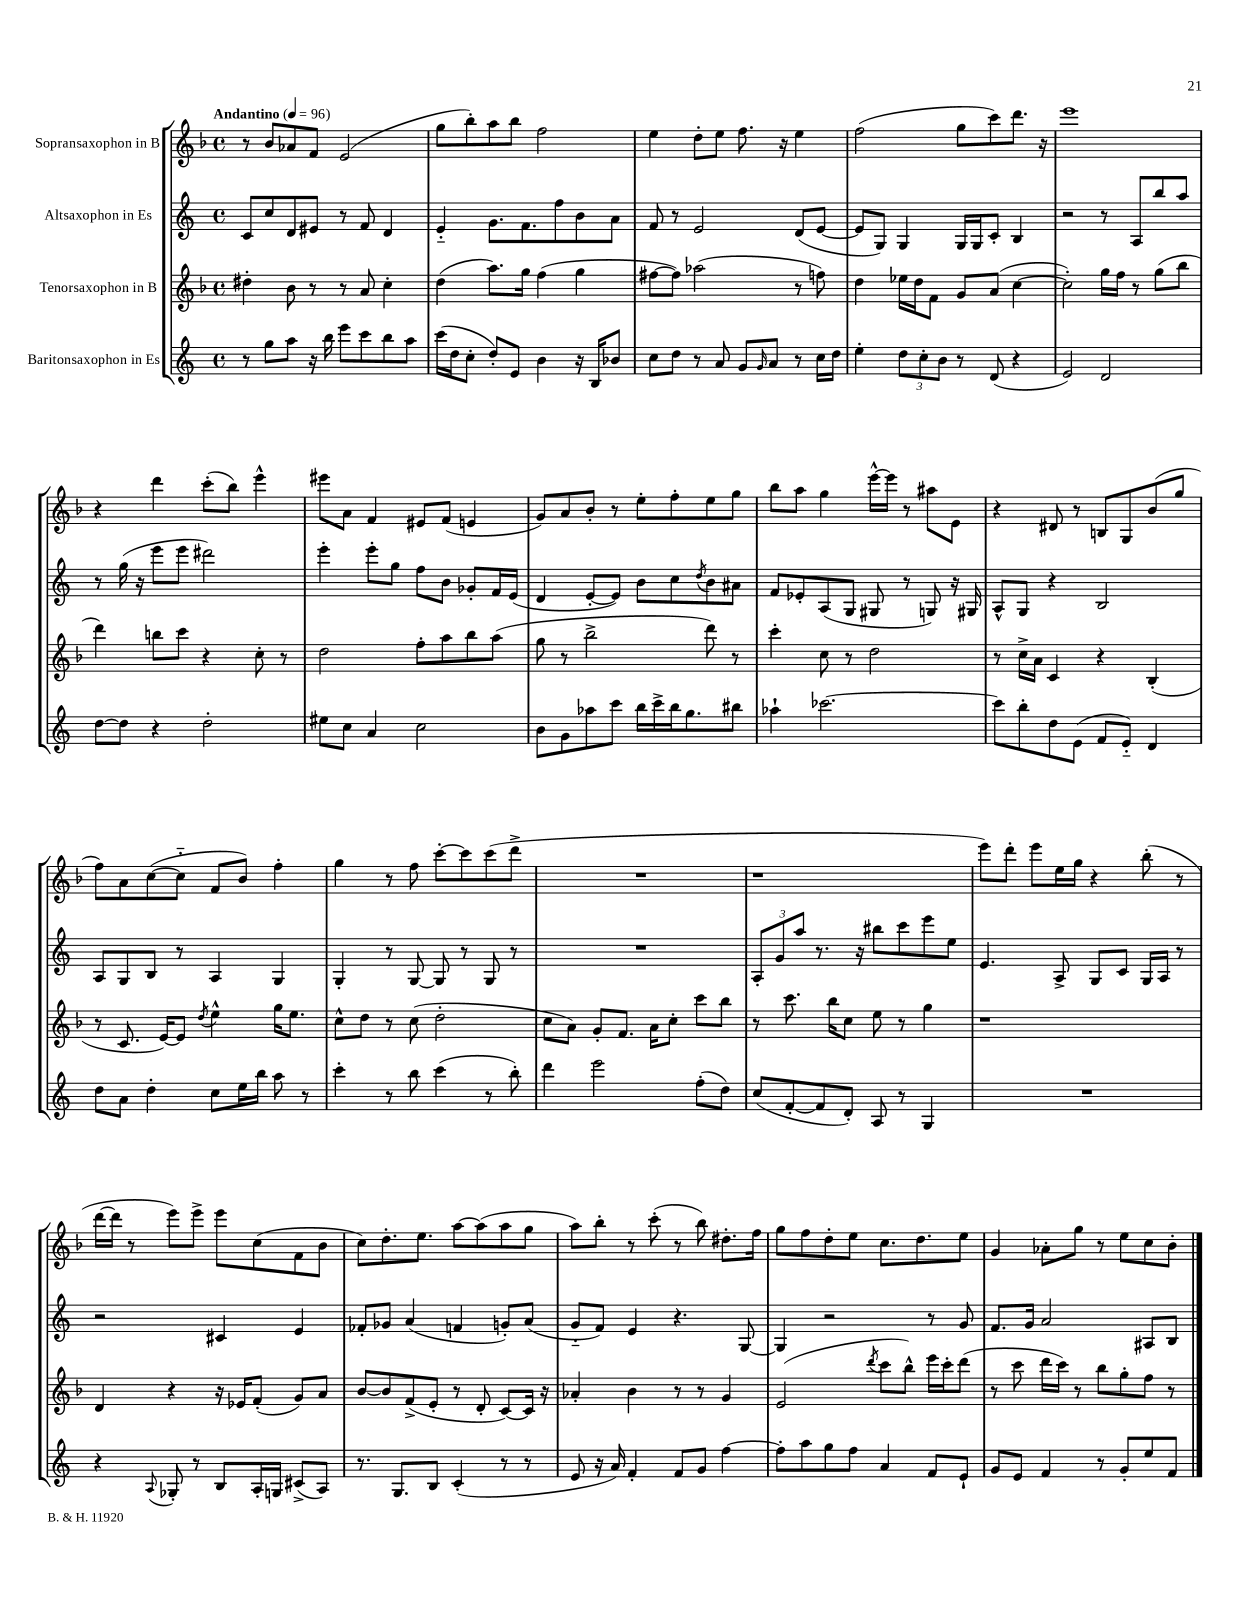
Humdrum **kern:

**kern	**kern	**kern	**kern
*part4	*part3	*part2	*part1
*staff4	*staff3	*staff2	*staff1
*I"Baritonsaxophon in Es	*I"Tenorsaxophon in B	*I"Altsaxophon in Es	*I"Sopransaxophon in B
*clefG2	*clefG2	*clefG2	*clefG2
*k[]	*k[b-]	*k[]	*k[b-]
*M4/4	*M4/4	*M4/4	*M4/4
*met(c)	*met(c)	*met(c)	*met(c)
*MM96	*MM96	*MM96	*MM96
=1	=1	=1	=1
!	!	!	!LO:TX:a:B:t=Andantino
8r	4dd#X'\	8c/L	8r
8gg\L	.	8cc/	8b-/L
8aa\J	8b-\	8d/	8a-X/
16r	8r	8e#X/J	8f/J
16bb\	.	.	.
8eee\L	8r	8r	(2e/
8ccc\	8a/	8f/	.
8bb\	4cc'\	4d/	.
8aa\J	.	.	.
=2	=2	=2	=2
(16ccc\LL	(4dd\	4e/	8gg\L
16dd\J	.	.	.
8cc'\J	.	.	8bb-'\)
8dd'/L)	8.aa\L)	8.g\L	8aa\
8e/J	.	.	8bb-\J
.	16gg\Jk	8.f\	.
4b\	(4ff\	.	2ff\
.	.	8ff\	.
16r	4gg\	8b\	.
16B/KL	.	.	.
8b-X/J	.	8a\J	.
=3	=3	=3	=3
8cc\L	[8ff#X\L	8f/	4ee\
8dd\J	8ff#\J])	8r	.
8r	(2aa-X\	2e/	8dd'\L
8a/	.	.	8ee\J
8g/L	.	.	8.ff\
16qqg/	.	.	.
8a/J	.	.	.
.	.	.	16r
8r	8r	(8d/L	4ee\
16cc\LL	8ffn\)	[8e/J	.
16dd\JJ	.	.	.
=4	=4	=4	=4
4ee'\	4dd\	8e/L]	(2ff\
.	.	8G/J)	.
12dd\L	16ee-X\LL	4G/	.
.	16dd\J	.	.
12cc'\	.	.	.
.	8f\J	.	.
12b\J	.	.	.
8r	8g/L	16G/LL	8gg\L
.	.	16G/J	.
(8d/	(8a/J	8c'/J	8ccc\)
4r	[4cc\	4B/	8.ddd\J
.	.	.	16r
=5	=5	=5	=5
2e/)	2cc'\])	2r	1eee
2d/	16gg\LL	8r	.
.	16ff\JJ	.	.
.	8r	8A/L	.
.	(8gg\L	8bb/	.
.	8bb-\J	8aa/J	.
!!LO:LB:g=z
=6	=6	=6	=6
[8dd\L	4ddd\)	8r	4r
8dd\J]	.	(16gg\	.
.	.	16r	.
4r	8bbn\L	8eee\L	4ddd\
.	8ccc\J	8eee\J	.
2dd'\	4r	2ddd#X\)	(8ccc'\L
.	.	.	8bb-\J)
.	8cc'\	.	4eee^^\
.	8r	.	.
=7	=7	=7	=7
8ee#X\L	2dd\	4eee'\	8eee#X\L
8cc\J	.	.	8a\J
4a/	.	8eee'\L	4f/
.	.	8gg\J	.
2cc\	8ff'\L	8ff\L	8e#X/L
.	8aa\	8b\J	(8f/J
.	8bb-\	8g-X'/L	4en/
.	(8aa\J	16f/L	.
.	.	(16e/JJ	.
=8	=8	=8	=8
8b\L	8gg\	4d/	8g/L)
8g\	8r	.	8a/
8aa-X\	2bb-^\	[8e'/L	8b-'/J
8ccc\J	.	8e/J])	8r
16bb\LL	.	8b\L	8ee'\L
16ccc^\	.	.	.
16bb\J	.	8cc\	8ff'\
8.gg\	.	.	.
.	.	8qdd/	.
.	8ddd\)	8b\	8ee\
8bb#X\J	8r	8a#X\J	8gg\J
=9	=9	=9	=9
4aa-X`\	4ccc'\	8f/L	8bb-\L
.	.	8e-X'/	8aa\J
[2.ccc-X\	8cc\	(8A/	4gg\
.	8r	8G/J	.
.	2dd\	8G#X/	[16eee^^\LL
.	.	.	16eee\JJ]
.	.	8r	8r
.	.	8Gn/)	8aa#X\L
.	.	16r	8e\J
.	.	16G#X/	.
=10	=10	=10	=10
8ccc-\L]	8r	8A^^/L	4r
8bb'\	16cc^\LL	8G/J	.
.	16a\JJ	.	.
8dd\	4c/	4r	8d#X/
(8e\J	.	.	8r
8f/L	4r	2B/	8Bn/L
8e/J)	.	.	8G/
4d/	(4B-'/	.	(8b-/
.	.	.	8gg/J
!!LO:LB:g=z
=11	=11	=11	=11
8dd\L	8r	8A/L	8ff\L)
8a\J	8.c/	8G/	8a\
4dd'\	.	8B/J	([8cc\
.	[16e/KL)	.	.
.	8e/J]	8r	8cc\J]
.	8qdd/	.	.
8cc\L	4ee^^\	4A/	8f/L
16ee\L	.	.	8b-/J)
16bb\JJ	.	.	.
8aa\	16gg\KL	4G/	4ff'\
.	8.ee\J	.	.
8r	.	.	.
=12	=12	=12	=12
4ccc'\	8cc^^\L	4G'/	4gg\
.	8dd\J	.	.
8r	8r	8r	8r
8bb\	(8cc\	[8G/	8ff\
(4ccc\	2dd'\	8G/]	[8ccc'\L
.	.	8r	8ccc\]
8r	.	8G/	(8ccc\
8bb'\)	.	8r	8ddd^\J
=13	=13	=13	=13
4ddd\	8cc\L	1r	1r
.	8a\J)	.	.
2eee\	8g'/L	.	.
.	8.f/J	.	.
.	16a\KL	.	.
.	8cc'\J	.	.
(8ff'\L	8ccc\L	.	.
8dd\J)	8bb-\J	.	.
=14	=14	=14	=14
(8cc/L	8r	12A'/L	1r
.	.	12g/	.
[8f'/	8.ccc\	.	.
.	.	12aa/J	.
8f/]	.	8.r	.
.	16bb-\KL	.	.
8d'/J)	8cc\J	.	.
.	.	16r	.
8A/	8ee\	8bb#X\L	.
8r	8r	8ccc\	.
4G/	4gg\	8eee\	.
.	.	8ee\J	.
=15	=15	=15	=15
1r	1r	4.e/	8eee\L)
.	.	.	8ddd'\J
.	.	.	8eee\L
.	.	8A^/	16ee\L
.	.	.	16gg\JJ
.	.	8G/L	4r
.	.	8c/J	.
.	.	16G/LL	(8bb-'\
.	.	16A/JJ	.
.	.	8r	8r
!!LO:LB:g=z
=16	=16	=16	=16
4r	4d/	2r	[16ddd\LL
.	.	.	16ddd\JJ]
.	.	.	8r
8qqA/	.	.	.
8G-X'/	4r	.	8eee\L)
8r	.	.	8eee^\J
8B/L	16r	4c#X/	8eee\L
.	16e-X/KL	.	.
16A'/L	(8f'/J	.	(8cc\
16Gn/JJ	.	.	.
(8c#X^/L	8g/L)	4e/	8f\
8A/J)	8a/J	.	8b-\J
=17	=17	=17	=17
8.r	[8b-/L	8f-X'/L	8cc\L)
.	8b-/]	8g-X/J	8.dd'\
8.G/L	.	.	.
.	(8f^/	(4a/	.
.	.	.	8.ee\J
8B/J	8e'/J	.	.
(4c'/	8r	4fn/	[8aa\L
.	8d'/	.	(8aa\]
8r	[8c/L)	8gn'/L)	8aa\
8r	16c/Jk]	(8a/J	8gg\J
.	16r	.	.
=18	=18	=18	=18
8e/	4a-X'/	8g/L	8aa\L)
16r	.	8f/J)	8bb-'\J
16a/)	.	.	.
4f'/	4b-\	4e/	8r
.	.	.	(8ccc'\
8f/L	8r	4.r	8r
8g/J	8r	.	8bb-\)
[4ff\	4g/	.	8.dd#X'\L
.	.	[8G/	.
.	.	.	16ff\Jk
=19	=19	=19	=19
8ff'\L]	(2e/	4G/]	8gg\L
8aa\	.	.	8ff\
8gg\	.	2r	8dd'\
8ff\J	.	.	8ee\J
.	8qddd/	.	.
4a/	8ccc\L	.	8.cc\L
.	8bb-^^\J)	.	.
.	.	.	8.dd\
8f/L	16eee\LL	8r	.
.	16ccc'\J	.	.
8e`/J	(8ddd\J	8g/	8ee\J
=20	=20	=20	=20
8g/L	8r	8.f/L	4g/
8e/J	8ccc\	.	.
.	.	16g/Jk	.
4f/	16ddd\LL	2a/	8a-X'\L
.	16ccc\JJ)	.	.
.	8r	.	8gg\J
8r	8bb-\L	.	8r
8g'/L	8gg'\	.	8ee\L
8ee/	8ff\J	8A#X/L	8cc\
8f/J	8r	8B/J	8b-'\J
==	==	==	==
*-	*-	*-	*-
